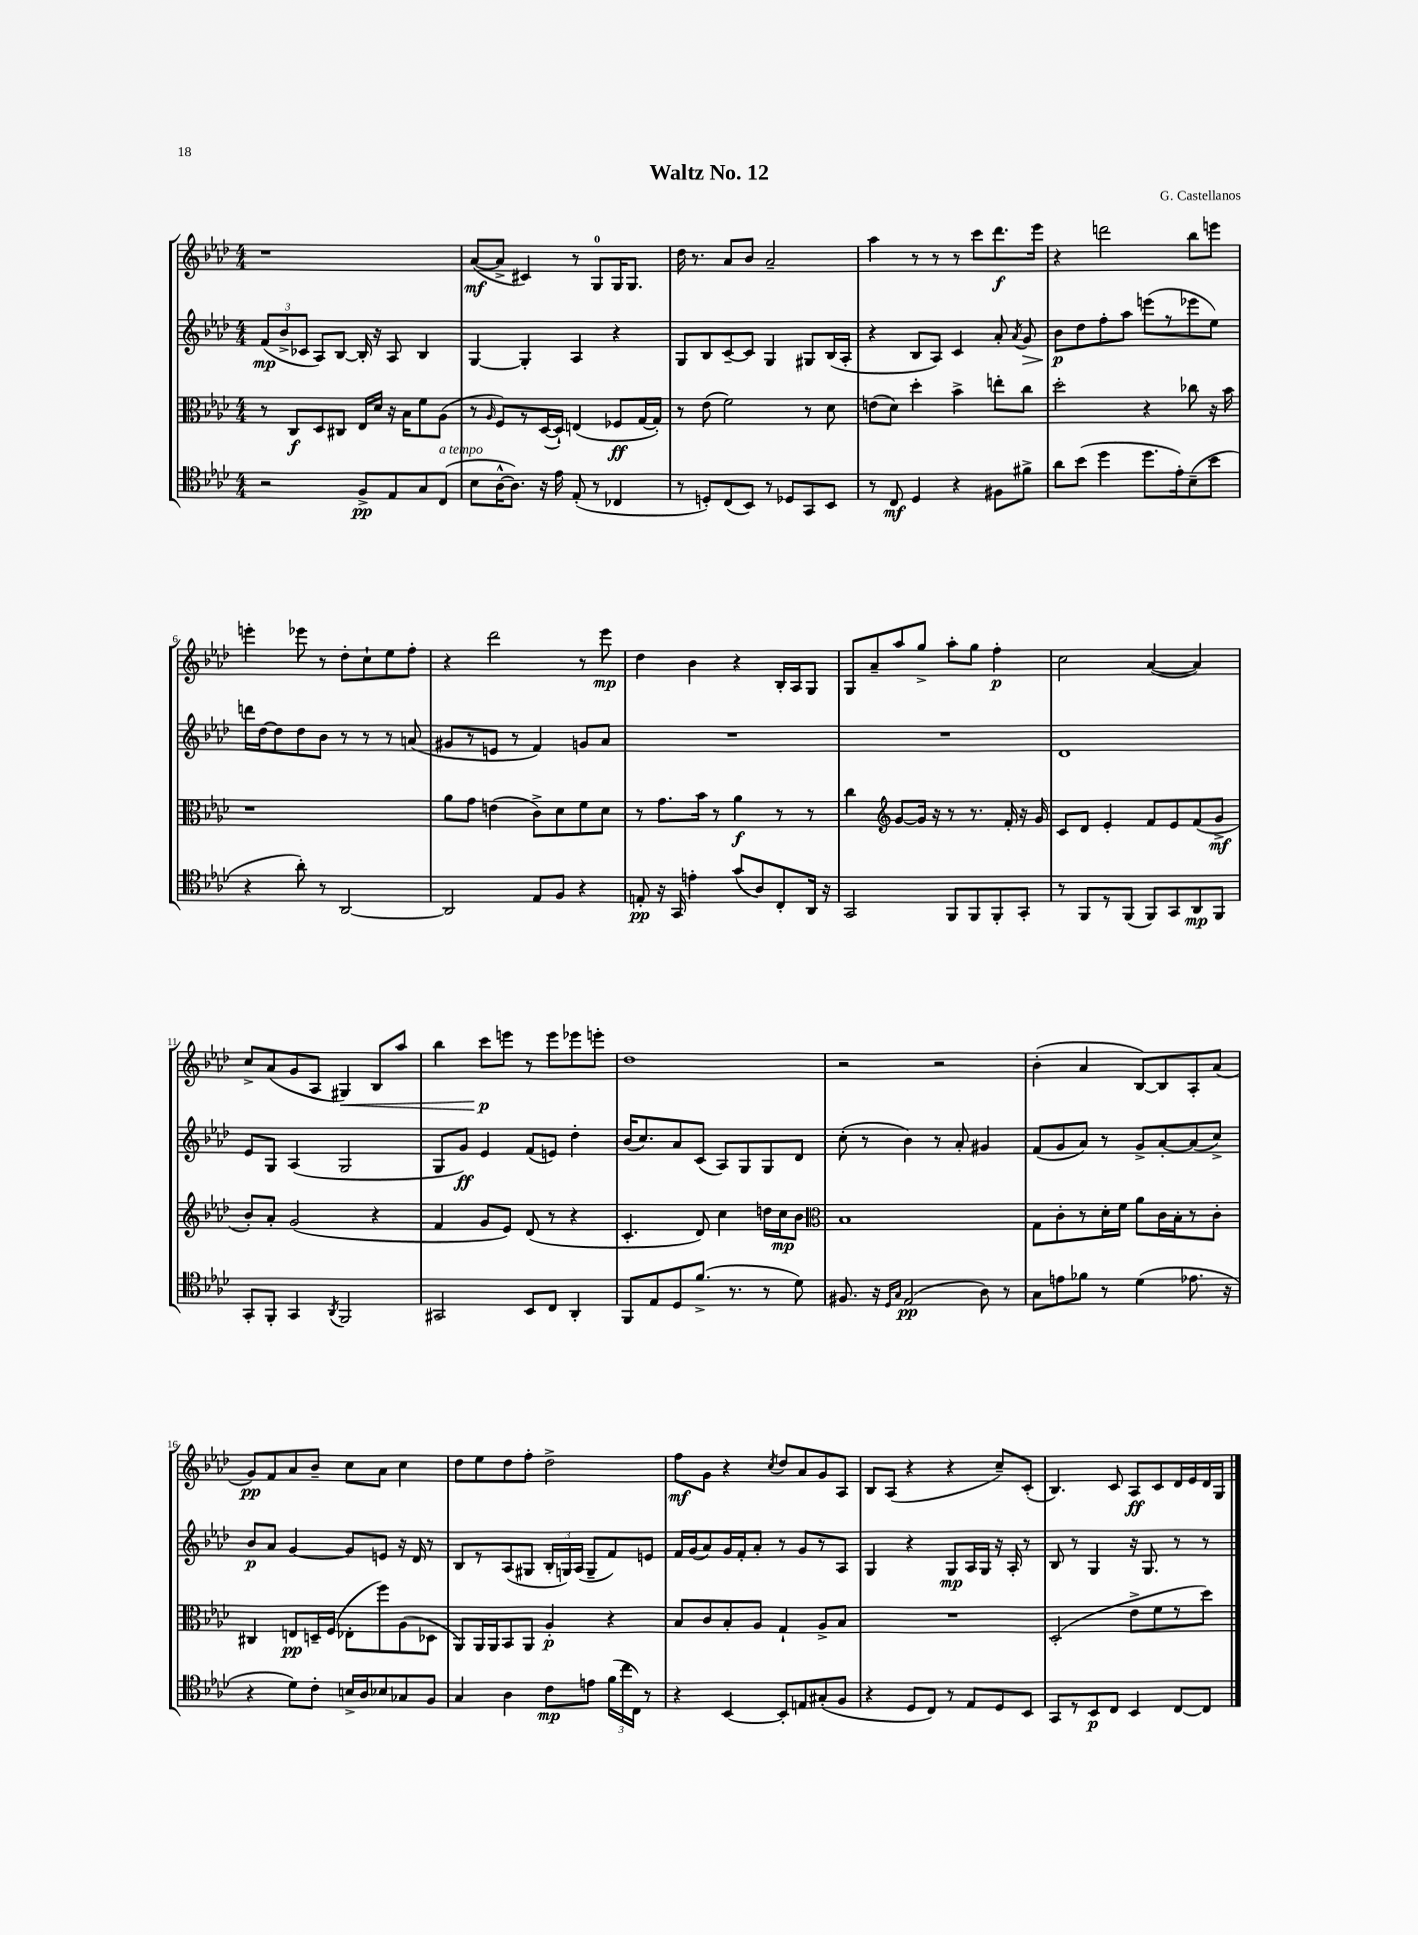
\header { title = "Waltz No. 12" composer = "G. Castellanos" }
<<
\new StaffGroup <<
\new Staff = "s0" {
    \clef treble \key aes \major \numericTimeSignature \time 4/4
    \autoBeamOff r1 |
    aes'8[~\mf( aes'8]-> cis'4) r8 g8[-0 g16 g8.] |
    des''16 r8. aes'8[ bes'8] aes'2-- |
    aes''4 r8 r8 r8 c'''8[ des'''8.\f ees'''16] |
    r4 d'''2 bes''8[ e'''8] |
    e'''4-. ees'''8 r8 des''8[-. c''8-! ees''8 f''8]-. |
    r4 des'''2 r8 ees'''8\mp |
    des''4 bes'4 r4 bes16[-. aes16 g8] |
    g8[ aes'8-- aes''8 g''8]-> aes''8[-. g''8] f''4-.\p |
    c''2 aes'4~( aes'4) |
    c''8[-> aes'8( g'8 aes8] gis4\<) bes8[ aes''8] |
    bes''4 c'''8[\p\! e'''8] r8 e'''8[ ees'''8 e'''8]-. |
    des''1 |
    r2 r2 |
    bes'4-.( aes'4 bes8[~) bes8 aes8-. aes'8]( |
    g'8[\pp) f'8 aes'8 bes'8]-- c''8[ aes'8] c''4 |
    des''8[ ees''8 des''8 f''8]-. des''2-> |
    f''8[\mf g'8] r4 \acciaccatura { c''8 } des''8[ aes'8 g'8 aes8] |
    bes8[ aes8]( r4 r4 c''8[--) c'8]-.( |
    bes4.) c'8 aes8[\ff c'8 des'16 ees'16 des'16 g16] \bar "|." |
}
\new Staff = "s1" {
    \clef treble \key aes \major \numericTimeSignature \time 4/4
    \autoBeamOff \tuplet 3/2 { f'8[\mp( bes'8-> ces'8] } aes8[) bes8]~ bes16-. r16 aes8 bes4 |
    g4~ g4-. aes4 r4 |
    g8[ bes8 c'8~-- c'8] g4 gis8[ bes16( aes16]-. |
    r4 bes8[ aes8]) c'4 aes'8-. \acciaccatura { aes'8 } g'8\> |
    bes'8[\p\! des''8 f''8-. aes''8] e'''8[( r8 ees'''8 ees''8]) |
    d'''16[ des''16~ des''8 des''8 bes'8] r8 r8 r8 a'8( |
    gis'8[ r8 e'8] r8 f'4) g'8[ aes'8] |
    R1 |
    R1 |
    des'1 |
    ees'8[ g8] aes4( g2 |
    g8[ g'8]\ff) ees'4 f'8[( e'8]) des''4-. |
    bes'16[( c''8.) aes'8 c'8]( aes8[) g8 g8 des'8] |
    c''8-.( r8 bes'4) r8 aes'8-. gis'4 |
    f'8[( g'8 aes'8]) r8 g'8[-> aes'8~-. aes'8( c''8]->) |
    bes'8[\p aes'8] g'4~ g'8[ e'8] r16 des'16 r8 |
    bes8[ r8 aes8( gis8] \tuplet 3/2 { bes16[-. g16) aes16]( } g8[-- f'8) e'8] |
    f'16[ g'16( aes'8) g'16 f'16-. aes'8]-. r8 g'8[ r8 aes8] |
    g4 r4 g8[\mp aes16 g16] r16 aes16-. r8 |
    bes8 r8 g4 r16 g8. r8 r8 \bar "|." |
}
\new Staff = "s2" {
    \clef alto \key aes \major \numericTimeSignature \time 4/4
    \autoBeamOff r8 c8[\f des8 cis8] ees16[ des'16] r16 bes16[ f'8 aes8]( |
    r8 \grace { aes16 } f8[) r8 des16~( des16]-!) e4( fes8[\ff g16~ g16]-.) |
    r8 ees'8( f'2) r8 des'8 |
    e'8[( des'8]) des''4-. bes'4-> e''8[-. c''8] |
    des''2-. r4 ces''8 r16 bes'16 |
    r1 |
    aes'8[ g'8] e'4( c'8[->) des'8 f'8 des'8] |
    r8 g'8.[ bes'16] r8 aes'4\f r8 r8 |
    c''4 \clef treble g'8[~ g'16] r16 r8 r8. f'16-. r16 g'16 |
    c'8[ des'8] ees'4-. f'8[ ees'8 f'8( g'8]->\mf |
    bes'8[-.) aes'8]-. g'2( r4 |
    f'4 g'8[ ees'8]) des'8( r8 r4 |
    c'4.-. des'8) c''4 d''16[ c''16\mp bes'8] |
    \clef alto bes1 |
    g8[ c'8-. r8 des'16-. f'16] aes'8[ c'16 bes16-. r8 c'8]-. |
    cis4 e8[\pp d16-- f16]( ees8[-. f''8) aes8( des8] |
    aes,8[) aes,16 aes,16 bes,8 aes,8] aes4-.\p r4 |
    bes8[ c'8 bes8-. aes8] g4-! aes8[-> bes8] |
    R1 |
    des2-.( ees'8[-> f'8 r8 des''8]) \bar "|." |
}
\new Staff = "s3" {
    \clef tenor \key aes \major \numericTimeSignature \time 4/4
    \autoBeamOff r2 f8[->\pp ees8 g8 c8]^\markup { \italic "a tempo" }( |
    bes8[ aes16~-^ aes8.]) r16 ees'16 ees8-.( r8 ces4 |
    r8 d8[-.) c8( bes,8]) r8 des8[ g,8 bes,8] |
    r8 c8\mf des4 r4 fis8[ fis'8]-> |
    aes'8[ bes'8]( des''4 des''8.[ ees'16-.) bes8--( bes'8] |
    r4 aes'8-.) r8 aes,2~ |
    aes,2 ees8[ f8] r4 |
    e8-.\pp r16 g,16 e'4-. g'8[( aes8) c8-. aes,16] r16 |
    g,2 f,8[ f,8 f,8-. g,8]-. |
    r8 f,8[ r8 f,8]( f,8[) g,8 aes,8\mp f,8] |
    g,8[-. f,8]-. g,4 \acciaccatura { aes,8 } f,2 |
    gis,2 bes,8[ c8] aes,4-. |
    f,8[ ees8 des8 f'8.]->( r8. r8 des'8) |
    fis8. r16 \grace { des16[ g16] } ees2\pp( aes8) r8 |
    g8[ e'8 fes'8] r8 des'4( ees'8. r16 |
    r4 des'8[) c'8]-. b16[-> aes16 bes8 ges8 f8] |
    g4 aes4 c'8[\mp e'8] \tuplet 3/2 { f'16[( c''16 c16]) } r8 |
    r4 bes,4~ bes,8[-. e8 gis8-.( f8] |
    r4 des8[ c8]) r8 ees8[ des8 bes,8] |
    g,8[ r8 bes,8\p c8] bes,4 c8[~ c8] \bar "|." |
}
>>
>>
